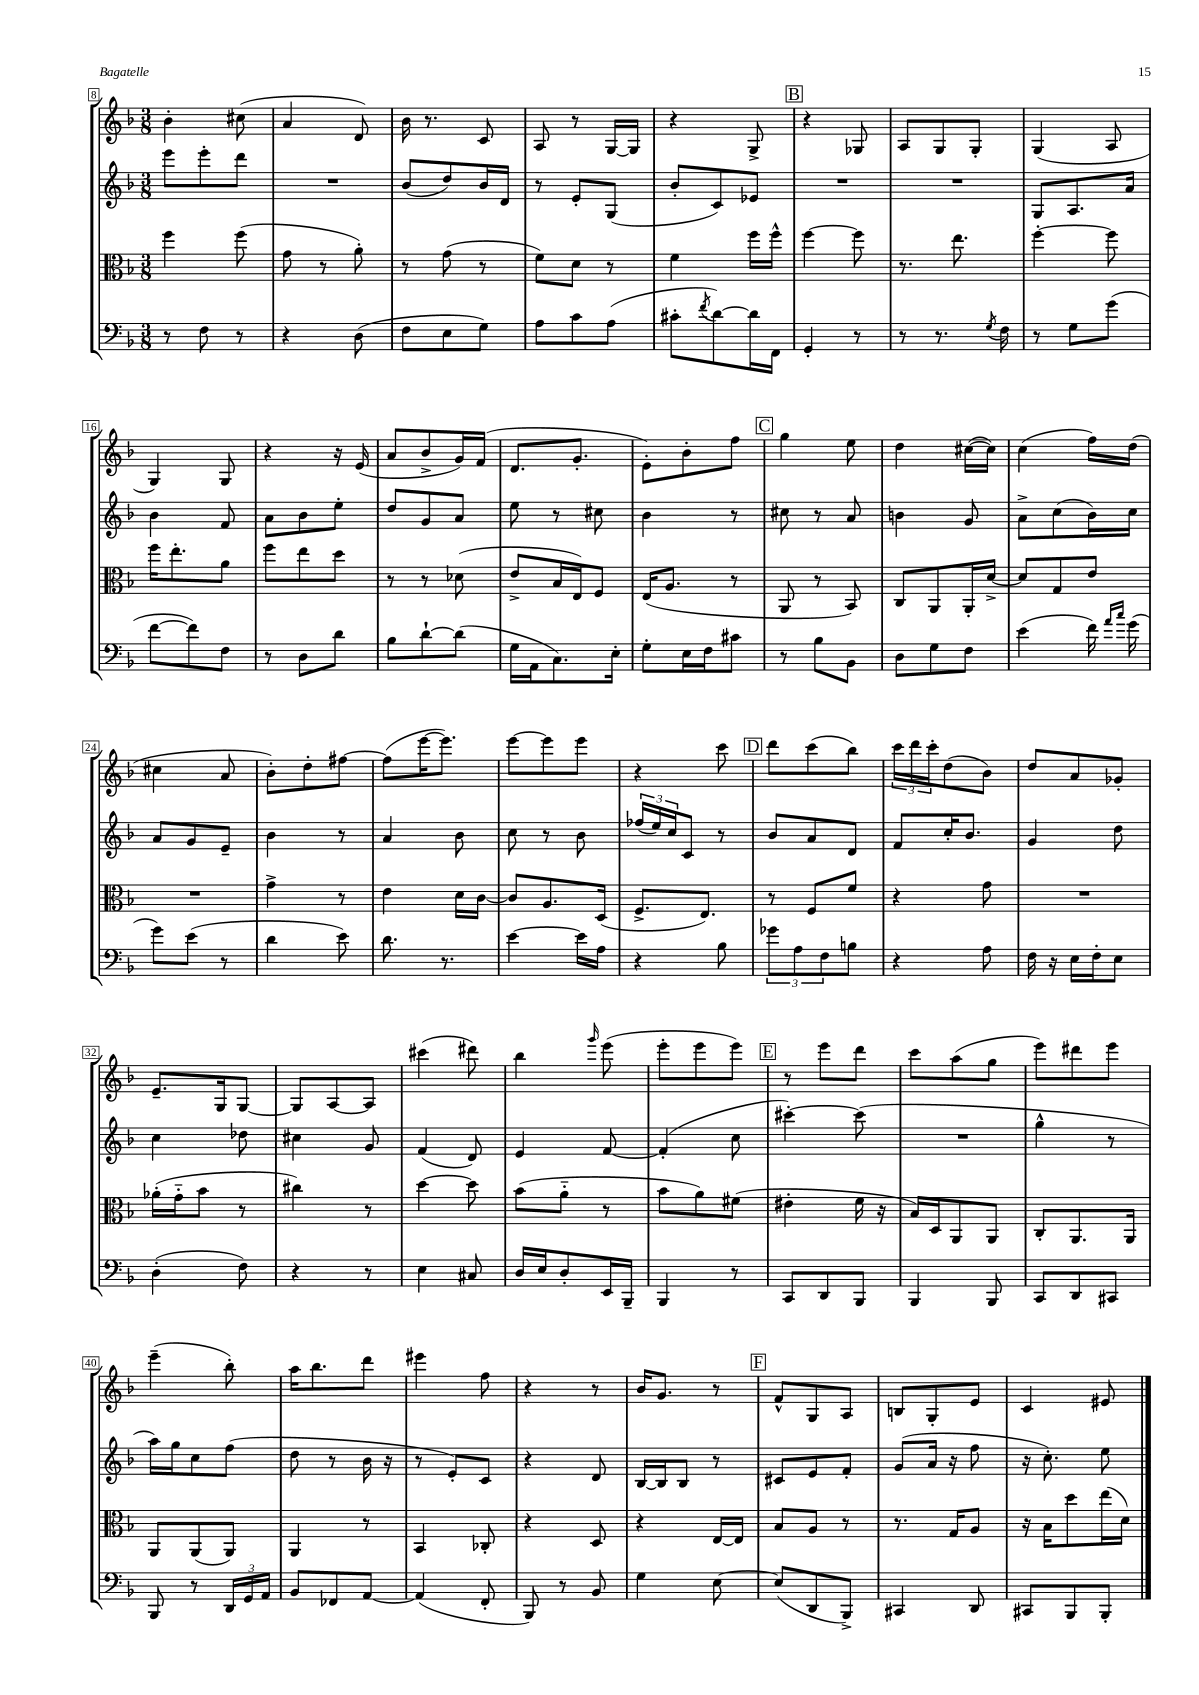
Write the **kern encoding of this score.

**kern	**kern	**kern	**kern
*staff4	*staff3	*staff2	*staff1
*clefF4	*clefC3	*clefG2	*clefG2
*k[b-]	*k[b-]	*k[b-]	*k[b-]
*M3/8	*M3/8	*M3/8	*M3/8
8r	4ff\	8eee\L	4b-'\
8F\	.	8eee'\	.
8r	(8ff\	8ddd\J	(8cc#\
=	=	=	=
4r	8g\	4.r	4a/
.	8r	.	.
(8D\	8a'\)	.	8d/)
=	=	=	=
8F\L	8r	(8b-/L	16b-\
.	.	.	8.r
8E\	(8g\	8dd/)	.
8G\J)	8r	16b-/L	8c/
.	.	16d/JJ	.
=	=	=	=
8A\L	8f\L)	8r	8A/
8c\	8d\J	8e'/L	8r
(8A\J	8r	(8G/J	[16G/LL
.	.	.	16G/]JJ
=	=	=	=
8c#'\L	4f\	8b-'/L	4r
8qf/	.	.	.
[8d\)	.	8c/)	.
16d\]L	16ff\LL	8e-/J	8G^/
16FF\JJ	16ff^^\JJ	.	.
=	=	=	=
4GG'/	[4ff\	4.r	4r
8r	8ff\]	.	8G-/
=	=	=	=
8r	8.r	4.r	8A/L
8.r	.	.	8G/
.	8.ee\	.	.
.	.	.	8G'/J
8qG/	.	.	.
16F\	.	.	.
=	=	=	=
8r	[4ff'\	8G/L	(4G/
8G\L	.	8.A/	.
(8g\J	8ff\]	.	8A/
.	.	16a/Jk	.
=	=	=	=
[8f\L	16ff\LK	4b-\	4G/)
.	8.ee'\	.	.
8f\])	.	.	.
8F\J	8a\J	8f/	8G/
=	=	=	=
8r	8ff\L	8a\L	4r
8D\L	8ee\	8b-\	.
8d\J	8dd\J	8ee'\J	16r
.	.	.	(16e/
=	=	=	=
8B-\L	8r	8dd/L	8a/L
[8d`\	8r	8g/	8b-^/
(8d\]J	(8d-\	8a/J	16g/L)
.	.	.	(16f/JJ
=	=	=	=
16G\LL	8e^/L	8ee\	8.d/L
16AA\J	.	.	.
8.C\)	16B-/L	8r	.
.	16E/J)	.	8.g'/J
.	8F/J	8cc#\	.
16E'\Jk	.	.	.
=	=	=	=
8G'\L	(16E/LK	4b-\	8e'\L)
.	8.A/J	.	.
16E\L	.	.	8b-'\
16F\J	.	.	.
8c#\J	8r	8r	8ff\J
=	=	=	=
8r	8AA/	8cc#\	4gg\
8B-\L	8r	8r	.
8BB-\J	8BB-/)	8a/	8ee\
=	=	=	=
8D\L	8C/L	4b\	4dd\
8G\	8AA/	.	.
8F\J	16AA'/L	8g/	([16cc#\LL
.	[16d^/JJ	.	16cc#\]JJ)
=	=	=	=
(4e\	8d/]L	8a^\L	(4cc\
.	8G/	(8cc\	.
16f\)	8e/J	16b-\L)	16ff\LL)
16qqa/LL	.	.	.
16qqcc/JJ	.	.	.
(16g\	.	16cc\JJ	(16dd\JJ
=	=	=	=
8g\L)	4.r	8a/L	4cc#\
(8e\J	.	8g/	.
8r	.	8e~/J	8a/
=	=	=	=
4d\	4g^\	4b-\	8b-'\L)
.	.	.	8dd'\
8e\)	8r	8r	[8ff#\J
=	=	=	=
8.d\	4e\	4a/	(8ff#\]L
.	.	.	[16eee\K
8.r	.	.	8.eee\]J)
.	16d\LL	8b-\	.
.	[16c\JJ	.	.
=	=	=	=
[4e\	8c/]L	8cc\	[8eee\L
.	8.A/	8r	8eee\]
16e\]LL	.	8b-\	8eee\J
16A\JJ	(16D/Jk	.	.
=	=	=	=
4r	8.F^/L	(24ff-/LL	4r
.	.	24ee/)	.
.	.	24cc/J	.
.	.	8c/J	.
.	8.E/J)	.	.
8B-\	.	8r	8ccc\
=	=	=	=
12g-\L	8r	8b-/L	8ddd\L
12A\	.	.	.
.	8F/L	8a/	(8ccc\
12F\	.	.	.
8B\J	8f/J	8d/J	8bb-\J)
=	=	=	=
4r	4r	8f/L	24ccc\LL
.	.	.	24ddd\
.	.	.	24ccc'\J
.	.	16cc'/K	(8dd\
.	.	8.b-/J	.
8A\	8g\	.	8b-\J)
=	=	=	=
16F\	4.r	4g/	8dd/L
16r	.	.	.
16E\LL	.	.	8a/
16F'\J	.	.	.
8E\J	.	8dd\	8g-'/J
=	=	=	=
(4D'\	(16a-'\LL	4cc\	8.e~/L
.	16g'~\J	.	.
.	8b-\J	.	.
.	.	.	16G/k
8F\)	8r	8dd-\	[8G/J
=	=	=	=
4r	4cc#\)	4cc#\	8G/]L
.	.	.	[8A/
8r	8r	8g/	8A/]J
=	=	=	=
4E\	[4dd\	(4f/	(4ccc#\
8C#/	8dd\]	8d/)	8ddd#\)
=	=	=	=
16D/LL	(8b-\L	4e/	4bb-\
16E/J	.	.	.
8D'/	8a'~\J	.	.
.	.	.	16qqggg/
16EE/L	8r	[8f/	(8eee\
16BBB-~/JJ	.	.	.
=	=	=	=
4BBB-/	8b-\L	(4f'/]	8eee'\L
.	8a\)	.	8eee\
8r	(8f#\J	8cc\	8eee\J)
=	=	=	=
8CC/L	4e#'\	[4ccc#'\)	8r
8DD/	.	.	8eee\L
8BBB-/J	16f\	(8ccc#\]	8ddd\J
.	16r	.	.
=	=	=	=
4BBB-/	16B-/LL)	4.r	8ccc\L
.	16D/J	.	.
.	8AA/	.	(8aa\
8BBB-/	8AA/J	.	8gg\J
=	=	=	=
8CC/L	8C'/L	4gg^^\	8eee\L)
8DD/	8.AA/	.	8ddd#\
8CC#/J	.	8r	8eee\J
.	16AA/Jk	.	.
=	=	=	=
8BBB-/	8AA/L	16aa\LL)	(4eee~\
.	.	16gg\J	.
8r	(8AA/	8cc\	.
24DD/LL	8AA/J)	(8ff\J	8bb-'\)
24GG/	.	.	.
24AA/JJ	.	.	.
=	=	=	=
8BB-/L	4AA/	8dd\	16aa\LK
.	.	.	8.bb-\
8FF-/	.	8r	.
[8AA/J	8r	16b-\	8ddd\J
.	.	16r	.
=	=	=	=
(4AA/]	4BB-/	8r	4eee#\
.	.	8e'/L)	.
8FF'/	8C-'/	8c/J	8ff\
=	=	=	=
8BBB-/)	4r	4r	4r
8r	.	.	.
8BB-/	8D/	8d/	8r
=	=	=	=
4G\	4r	[16B-/LL	16b-/LK
.	.	16B-/]J	8.g/J
.	.	8B-/J	.
[8E\	[16E/LL	8r	8r
.	16E/]JJ	.	.
=	=	=	=
(8E/]L	8B-/L	8c#/L	8f^^/L
8DD/	8A/J	8e/	8G/
8BBB-^/J)	8r	8f'/J	8A/J
=	=	=	=
4CC#/	8.r	(8g/L	8B/L
.	.	16a/Jk	8G'/
.	16G/LK	16r	.
8DD/	8A/J	8ff\	8e/J
=	=	=	=
8CC#/L	16r	16r	4c/
.	16B-\LK	8.cc'\)	.
8BBB-/	8dd\	.	.
8BBB-'/J	(16ee\L	8ee\	8e#/
.	16d\JJ)	.	.
==	==	==	==
*-	*-	*-	*-
